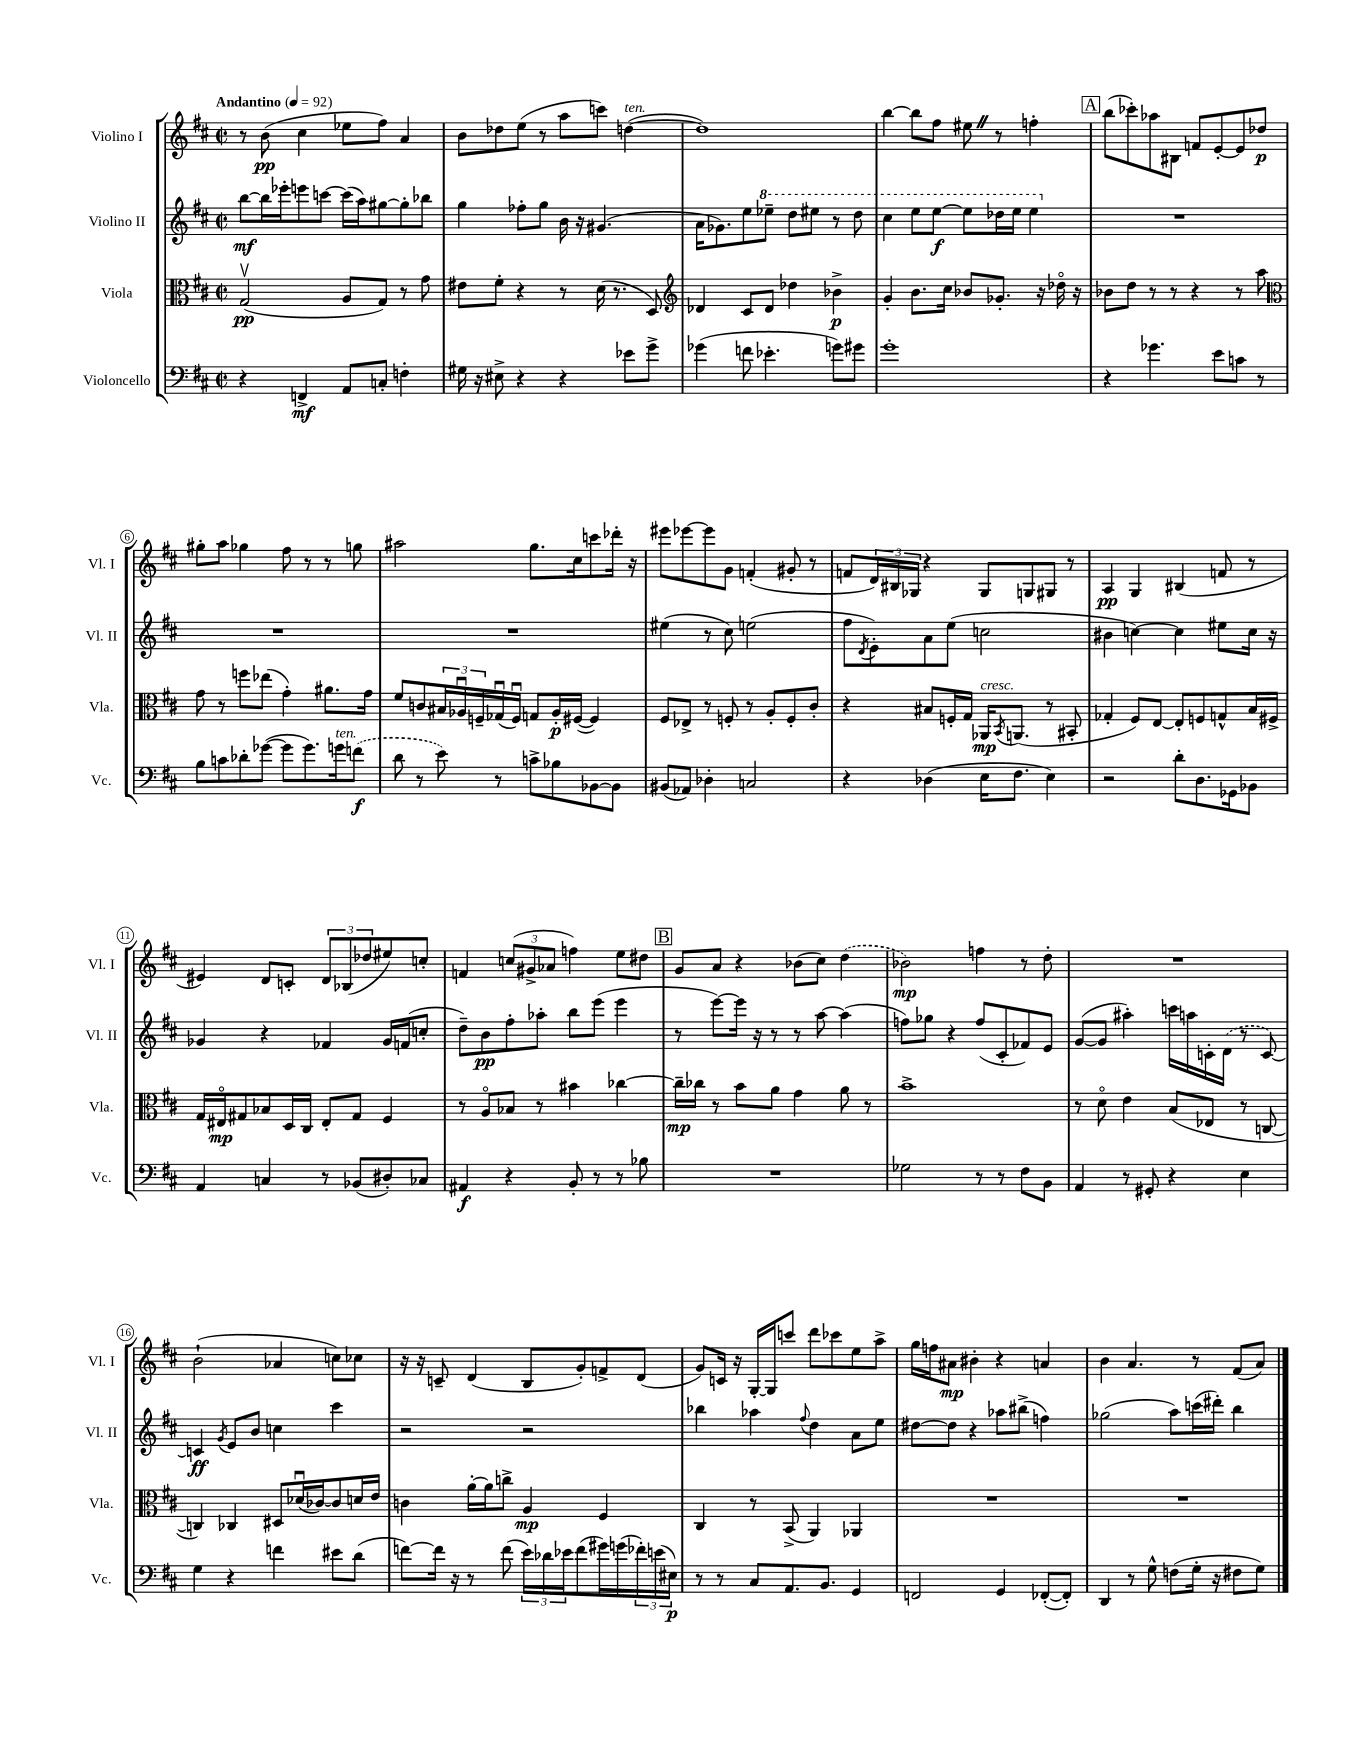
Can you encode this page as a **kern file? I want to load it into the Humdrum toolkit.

**kern	**kern	**kern	**kern
*staff4	*staff3	*staff2	*staff1
*clefF4	*clefC3	*clefG2	*clefG2
*k[f#c#]	*k[f#c#]	*k[f#c#]	*k[f#c#]
*M2/2	*M2/2	*M2/2	*M2/2
*met(c|)	*met(c|)	*met(c|)	*met(c|)
*MM92	*MM92	*MM92	*MM92
4r	(2Gv	[8bb	8r
.	.	16bb]	(8b
.	.	16eee-'	.
4FF^	.	8eee	4cc#
.	.	[8ccc	.
8AA	8A	(16ccc]	8ee-
.	.	16aa)	.
8C'	8G)	[8gg#	8ff#)
4F'	8r	8gg#']	4a
.	8g	8bb-	.
=	=	=	=
16G#	8e#	4gg	8b
16r	.	.	.
8E#^	8f#'	.	8dd-
4r	4r	8ff-'	(8ee
.	.	8gg	8r
4r	8r	16b	8aa
.	.	16r	.
.	(16d	(4.g#	8ccc)
.	8.r	.	.
8e-	.	.	([4dd
8g^	8D)	.	.
=	=	=	=
*	*clefG2	*	*
(4g-	4d-	16a	1dd])
.	.	8.g-)	.
8f	8c#	8ee	.
4.e-'	8d-	8eee-~	.
.	4dd-	8ddd	.
.	.	8eee#	.
8g)	4b-^	8r	.
8g#	.	8ddd	.
=	=	=	=
1g'	4g'	4ccc#	[4bb
.	8.b	8eee	8bb]
.	.	[8eee	8ff#
.	16cc#	.	.
.	8b-	8eee]	8ee#
.	8.g-'	16ddd-	8r
.	.	16eee	.
.	.	4eee	4ff'
.	16r	.	.
.	16dd-o	.	.
.	16r	.	.
=	=	=	=
4r	8b-	1r	(8bb
.	8dd	.	8ccc-')
4.g-	8r	.	8aa-
.	8r	.	8B#
.	4r	.	8f
8e	.	.	[8e'
8c	8r	.	8e]
8r	8aa	.	8dd-
=	=	=	=
*	*clefC3	*	*
8B	8g	1r	8gg#'
8c	8r	.	8aa
8d-'	8ff	.	4gg-
([8g-	(8ee-	.	.
8g-]	4g')	.	8ff#
8.g-)	.	.	8r
.	8.a#	.	8r
16g	.	.	.
(8f	.	.	8gg
.	16g	.	.
=	=	=	=
8d	8f#	1r	2aa#
8r	8c	.	.
8e)	24B#	.	.
.	24A-u	.	.
.	24F~	.	.
8r	(16G-u	.	.
.	16Fu)	.	.
8c^	8G	.	8.gg
8B-	16A-'	.	.
.	([16F#	.	16cc#
[8BB-	4F#])	.	8ccc
8BB-]	.	.	16ddd-'
.	.	.	16r
=	=	=	=
(8BB#	8F#	(4ee#	8eee#
8AA-)	8E-^	.	[8eee-
4D-'	8r	8r	8eee-]
.	8F'	8cc#)	8g
2C	8r	(2ee	(4f'
.	8A'	.	.
.	8F'	.	8g#'
.	8c#'	.	8r
=	=	=	=
4r	4r	8ff#	8f
.	.	8qd	.
.	.	8e')	24d)
.	.	.	24B#
.	.	.	24G-
(4D-	8B#	8a	4r
.	16F'	(8ee	.
.	16G	.	.
16E	16AA-	2cc	8G-
.	8qBB	.	.
8.F#	(8.AA	.	.
.	.	.	8G
4E)	8r	.	8G#
.	8BB#'	.	8r
=	=	=	=
2r	4G-'	4b#	4A
.	8F#)	[4cc)	4G
.	[8E	.	.
8d'	8E']	4cc]	(4B#
8.D	8F	.	.
.	8G^^	8ee#	8f
16GG-	.	.	.
8BB-	16B	16cc	8r
.	16F#^	16r	.
=	=	=	=
4AA	16G	4g-	4e#)
.	16E#o	.	.
.	8G#	.	.
4C	8B-	4r	8d
.	16D	.	8c'
.	16C#	.	.
8r	8E#'	4f-	12d
.	.	.	(12B-
(8BB-	8G#	.	.
.	.	.	12dd-
8D#')	4F#	16g-	8ee#)
.	.	(16f	.
8C-	.	8cc'	8cc'
=	=	=	=
4AA#	8r	8dd~)	4f
.	8Ao	8b	.
4r	8B-	8ff#'	(12cc
.	.	.	12g#^
.	8r	8aa-'	.
.	.	.	12a-
8BB'	4b#	8bb	4ff)
8r	.	(8eee	.
8r	[4cc-	4eee	8ee
8B-	.	.	8dd#
=	=	=	=
1r	16cc-~]	8r	8g
.	16cc-	.	.
.	8r	[8eee)	8a
.	8b	16eee]	4r
.	.	16r	.
.	8a	8r	.
.	4g	8r	(8b-
.	.	[8aa	8cc#)
.	8a	(4aa]	(4dd
.	8r	.	.
=	=	=	=
2G-	1b^	8ff)	2b-)
.	.	8gg-	.
.	.	4r	.
8r	.	(8ff	4ff
8r	.	8c#'	.
8F#	.	8f-)	8r
8BB	.	8e	8dd'
=	=	=	=
4AA	8r	([8g	1r
.	8do	8g]	.
8r	4e	4aa#')	.
8GG#'	.	.	.
4r	(8B	16ccc	.
.	.	16aa	.
.	8E-	16c'	.
.	.	(16d	.
4E	8r	8r	.
.	[8C	[8c)	.
=	=	=	=
4G	4C])	4c]	(2b`
.	.	8qg	.
4r	4C-	8e	.
.	.	8b	.
4f	8D#	4cc	4a-
.	(16d-u	.	.
.	[16c-)	.	.
8e#	8c-]	4ccc#	8cc)
(8d	16d	.	8cc-
.	16e	.	.
=	=	=	=
[8f)	4c	2r	16r
.	.	.	16r
16f]	.	.	8c~
16r	.	.	.
8r	[16a'	.	(4d
.	16a]	.	.
(8f	8cc^	.	.
24e)	4A	2r	8B
24d-	.	.	.
24e-	.	.	.
(8f	.	.	8g')
16g#)	4F#	.	8f^
(16g	.	.	.
24f-')	.	.	(8d
(24e	.	.	.
24E#)	.	.	.
=	=	=	=
8r	4C#	4bb-	8g)
8r	.	.	16c
.	.	.	16r
8C#	8r	4aa-	[16G'
.	.	.	16G]
8.AA	(8BB^	.	8ccc
.	.	8qqff#	.
.	4AA)	4dd	8ddd
8.BB	.	.	.
.	.	.	8ccc-
4GG	4AA-	8a	8ee
.	.	8ee	8aa^
=	=	=	=
2FF	1r	[8dd#	16gg
.	.	.	16ff
.	.	8dd#]	8a#
.	.	4r	4b#'
4GG	.	8aa-	4r
.	.	(8bb#^	.
([8FF-'	.	4ff)	4a
8FF-'])	.	.	.
=	=	=	=
4DD	1r	(2gg-	4b
8r	.	.	4.a
8G^^	.	.	.
(8F	.	8aa)	.
16G'	.	(16ccc	8r
16r	.	16ddd#')	.
8F#	.	4bb	(8f#
8G)	.	.	8a)
==	==	==	==
*-	*-	*-	*-
